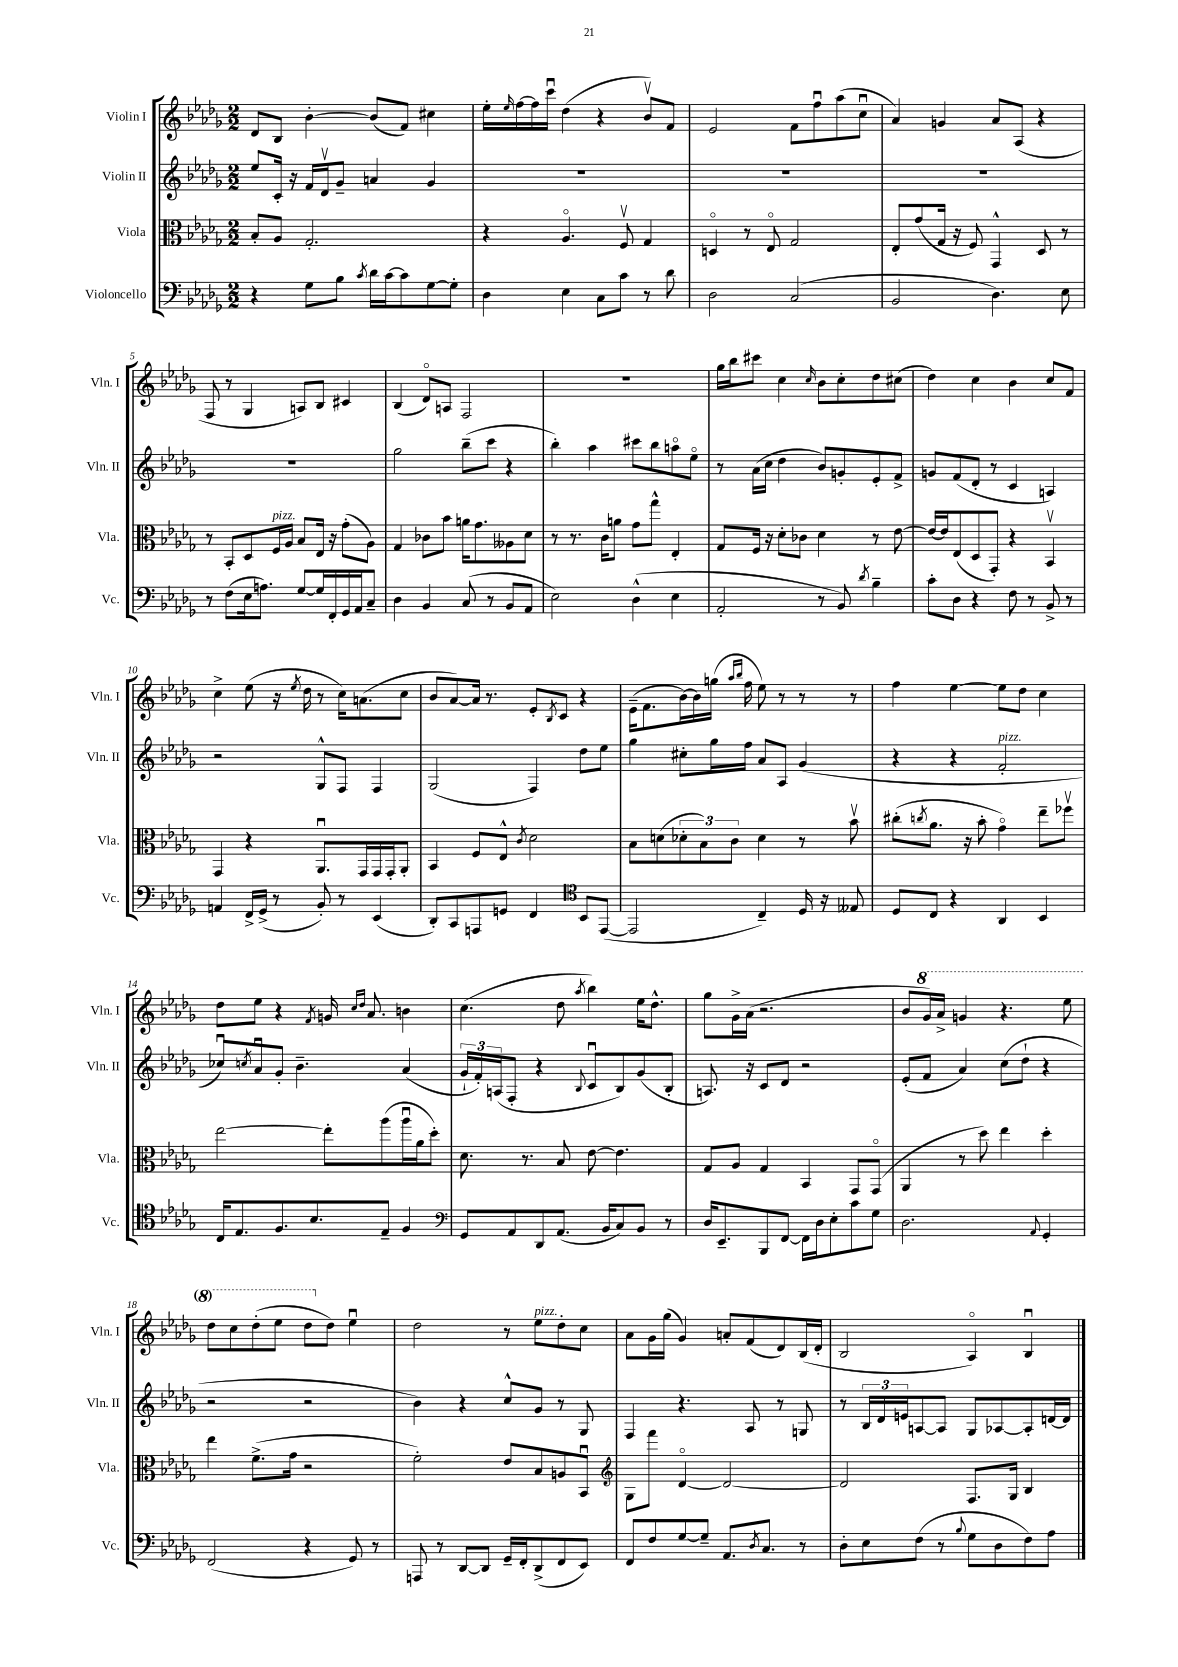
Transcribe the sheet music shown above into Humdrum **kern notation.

**kern	**kern	**kern	**kern
*staff4	*staff3	*staff2	*staff1
*clefF4	*clefC3	*clefG2	*clefG2
*k[b-e-a-d-g-]	*k[b-e-a-d-g-]	*k[b-e-a-d-g-]	*k[b-e-a-d-g-]
*M2/2	*M2/2	*M2/2	*M2/2
4r	8B-'	8ee-	8d-
.	8A-	16c'	8B-
.	.	16r	.
8G-	2.G-'	16f	[4b-'
.	.	16d-v	.
8B-	.	8g-~	.
8qc	.	.	.
16d-	.	4a	(8b-]
[16c	.	.	.
8c]	.	.	8f)
[8G-	.	4g-	4cc#
8G-']	.	.	.
=	=	=	=
4D-	4r	1r	16ee-'
.	.	.	16qqee-
.	.	.	[16ff
.	.	.	16ff]
.	.	.	16cccu
4E-	4.A-o	.	(4dd-
8C	.	.	4r
8c	8Fv	.	.
8r	4G-	.	8b-v)
8d-	.	.	8f
=	=	=	=
2D-	4Do	1r	2e-
.	8r	.	.
.	8E-o	.	.
(2C	2G-	.	8f
.	.	.	8ffu
.	.	.	(8aa-
.	.	.	8ccu
=	=	=	=
2BB-	8E-'	1r	4a-)
.	(8g-	.	.
.	16G-	.	4g
.	16r	.	.
.	8F)	.	.
4.D-)	4GG-^^	.	8a-
.	.	.	(8A-
.	8D-	.	4r
8E-	8r	.	.
=	=	=	=
8r	8r	1r	8F
(8F	8BB-'	.	8r
16E-	8D-	.	4G-
8.A)	.	.	.
.	16F	.	.
.	16A-	.	.
[8G-	8B-	.	8A)
16G-]	16E-	.	8B-
16FF'	16r	.	.
16GG-	(8g-'	.	4c#
16AA-	.	.	.
8C~	8A-)	.	.
=	=	=	=
4D-	4G-	2gg-	(4B-
4BB-	8c-	.	8d-o)
.	8b-	.	8A
(8C	16a	(8bb-~	2F
.	8.g-	.	.
8r	.	8ccc	.
8BB-	8A--	4r	.
8AA-	8d-	.	.
=	=	=	=
2E-)	8r	4bb-')	1r
.	8.r	.	.
.	.	4aa-	.
.	16c	.	.
.	8a	.	.
(4D-^^	8g-	8ccc#	.
.	8gg-^^	8bb-	.
4E-	4E-'	8aao	.
.	.	8ee-o	.
=	=	=	=
2AA-'	8G-	8r	16gg-
.	.	.	16bb-
.	16F	(16a-	8ccc#
.	16r	16cc	.
.	8d-'	4dd-	4cc
.	8c-	.	.
.	.	.	16qqcc
8r	4d-	8b-)	8b-
8BB-)	.	8g'	8cc'
8qd-	.	.	.
4B-~	8r	8e-'	8dd-
.	[8e-	8f^	(8cc#
=	=	=	=
8c'	16e-_	8g	4dd-)
.	16e-]	.	.
8D-	(8E-	(8f	.
4r	8D-	8d-'	4cc
.	8GG-')	8r	.
8F	4r	4c	4b-
8r	.	.	.
8BB-^	4BB-v	4A)	8cc
8r	.	.	8f
=	=	=	=
4AA	4GG-	2r	4cc^
16FF^	4r	.	(8ee-
(16GG-^	.	.	.
8r	.	.	16r
.	.	.	8qee-
.	.	.	16dd-
8BB-')	8.AA-u	8G-^^	8r
8r	.	8F	16cc)
.	16GG-	.	(8.a
(4EE-	16GG-	4F	.
.	16GG-'	.	.
.	8AA-'	.	8cc
=	=	=	=
8DD-')	4BB-	(2G-	8b-
8CC	.	.	[8a-)
8AAA	8F	.	16a-]
.	.	.	8.r
8GG	8E-^^	.	.
.	8qc	.	.
4FF	2d-	4F)	8e-'
.	.	.	8qB-
.	.	.	8c
*clefC4	*	*	*
8BB-	.	8dd-	4r
([8EE-	.	8ee-	.
=	=	=	=
2EE-]	8B-	4gg-	(16e-~
.	.	.	8.f
.	(8d	.	.
.	12d-'	8cc#'	[16b-)
.	.	.	16b-]
.	12B-)	.	.
.	.	16gg-	(16gg
.	12c	.	.
.	.	.	16qqaa-
.	.	.	16qqbb-
.	.	16ff	16ff
4C~)	4d-	8a-	8ee-)
.	.	8A-	8r
16D-	8r	(4g-	8r
16r	.	.	.
8E--	8b-v	.	8r
=	=	=	=
8D-	(8cc#'	4r	4ff
.	8qcc	.	.
8C	8.a-	.	.
4r	.	4r	[4ee-
.	16r	.	.
.	8b-'	.	.
4AA-	4g-o)	2f'	8ee-]
.	.	.	8dd-
4BB-	8ee-~	.	4cc
.	8ff-v	.	.
=	=	=	=
16C	[2ee-	8cc-u)	8dd-
8.E-	.	.	.
.	.	8qcc	.
.	.	8a-u	8ee-
8.F	.	8g-'	4r
.	.	4.b-~	.
8.B-	.	.	.
.	.	.	8qf
.	8ee-']	.	16g
.	.	.	16qqcc
.	.	.	16qqdd-
.	.	.	8.a-
8E-~	(8aa-	.	.
4F	16aa-u	(4a-	4b
.	16a-	.	.
.	8dd-')	.	.
=	=	=	=
*clefF4	*	*	*
8GG-	8.d-	24g-`	(4.cc
.	.	24f')	.
.	.	(24A	.
8AA-	.	8F'	.
.	8.r	.	.
8DD-	.	4r	.
(8.AA-	8B-	.	8dd-
.	.	8qqB-	8qaa-
.	[8e-	8cu	4bb-)
16BB-	.	.	.
8C)	4.e-]	8B-)	.
8BB-	.	(8g-	16ee-
.	.	.	8.dd-^^
8r	.	8B-'	.
=	=	=	=
16D-	8G-	8.A)	8gg-
8.EE-~	.	.	.
.	8A-	.	16g-^
.	.	16r	(16a-
8BBB-	4G-	8c	2.r
[8FF	.	8d-	.
16FF]	4BB-	2r	.
16D-	.	.	.
8E-'	.	.	.
8c	8GG-	.	.
8G-	(8GG-o	.	.
=	=	=	=
2.D-	4AA-	(8e-'	8b-
.	.	8f	16gg-)
.	.	.	16aa-^
.	8r	4a-)	4gg
.	8dd-)	.	.
.	4ee-	(8cc	4.r
.	.	8dd-`	.
8qqAA-	.	.	.
4GG-'	4dd-'	4r	.
.	.	.	8eee-
=	=	=	=
(2FF	4ee-	2r	8ddd-
.	.	.	8ccc
.	(8.f^	.	(8ddd-'
.	.	.	8eee-
.	16g-	.	.
4r	2r	2r	8ddd-
.	.	.	8dd-)
8GG-)	.	.	4ee-u
8r	.	.	.
=	=	=	=
8AAA	2f')	4b-)	2dd-
8r	.	.	.
[8DD-	.	4r	.
8DD-]	.	.	.
16GG-~	8e-	8cc^^	8r
16FF'	.	.	.
(8DD-^	8B-	8g-	8ee-
8FF	8A	8r	8dd-'
8EE-)	8BB-u	8G-	8cc
=	=	=	=
*	*clefG2	*	*
8FF	8G-	4F	8a-
8F	8fff	.	16g-
.	.	.	(16gg-
[8G-	[4d-o	4.r	4g-)
8G-~]	.	.	.
8.AA-	2d-_	.	8a'
.	.	8A-	(8f
8qD-	.	.	.
8.C	.	.	.
.	.	8r	8d-)
8r	.	8G	(16B-
.	.	.	16d-'
=	=	=	=
8D-'	2d-]	8r	2B-
8E-	.	24B-	.
.	.	24d-	.
.	.	24e	.
(8F	.	[8A	.
8r	.	8A]	.
8qqB-	.	.	.
8G-	8.F	8G-	4A-o)
8D-	.	[8A-	.
.	16G-	.	.
8F)	4B-	8A-']	4B-u
8A-	.	[16d	.
.	.	16d]	.
==	==	==	==
*-	*-	*-	*-
